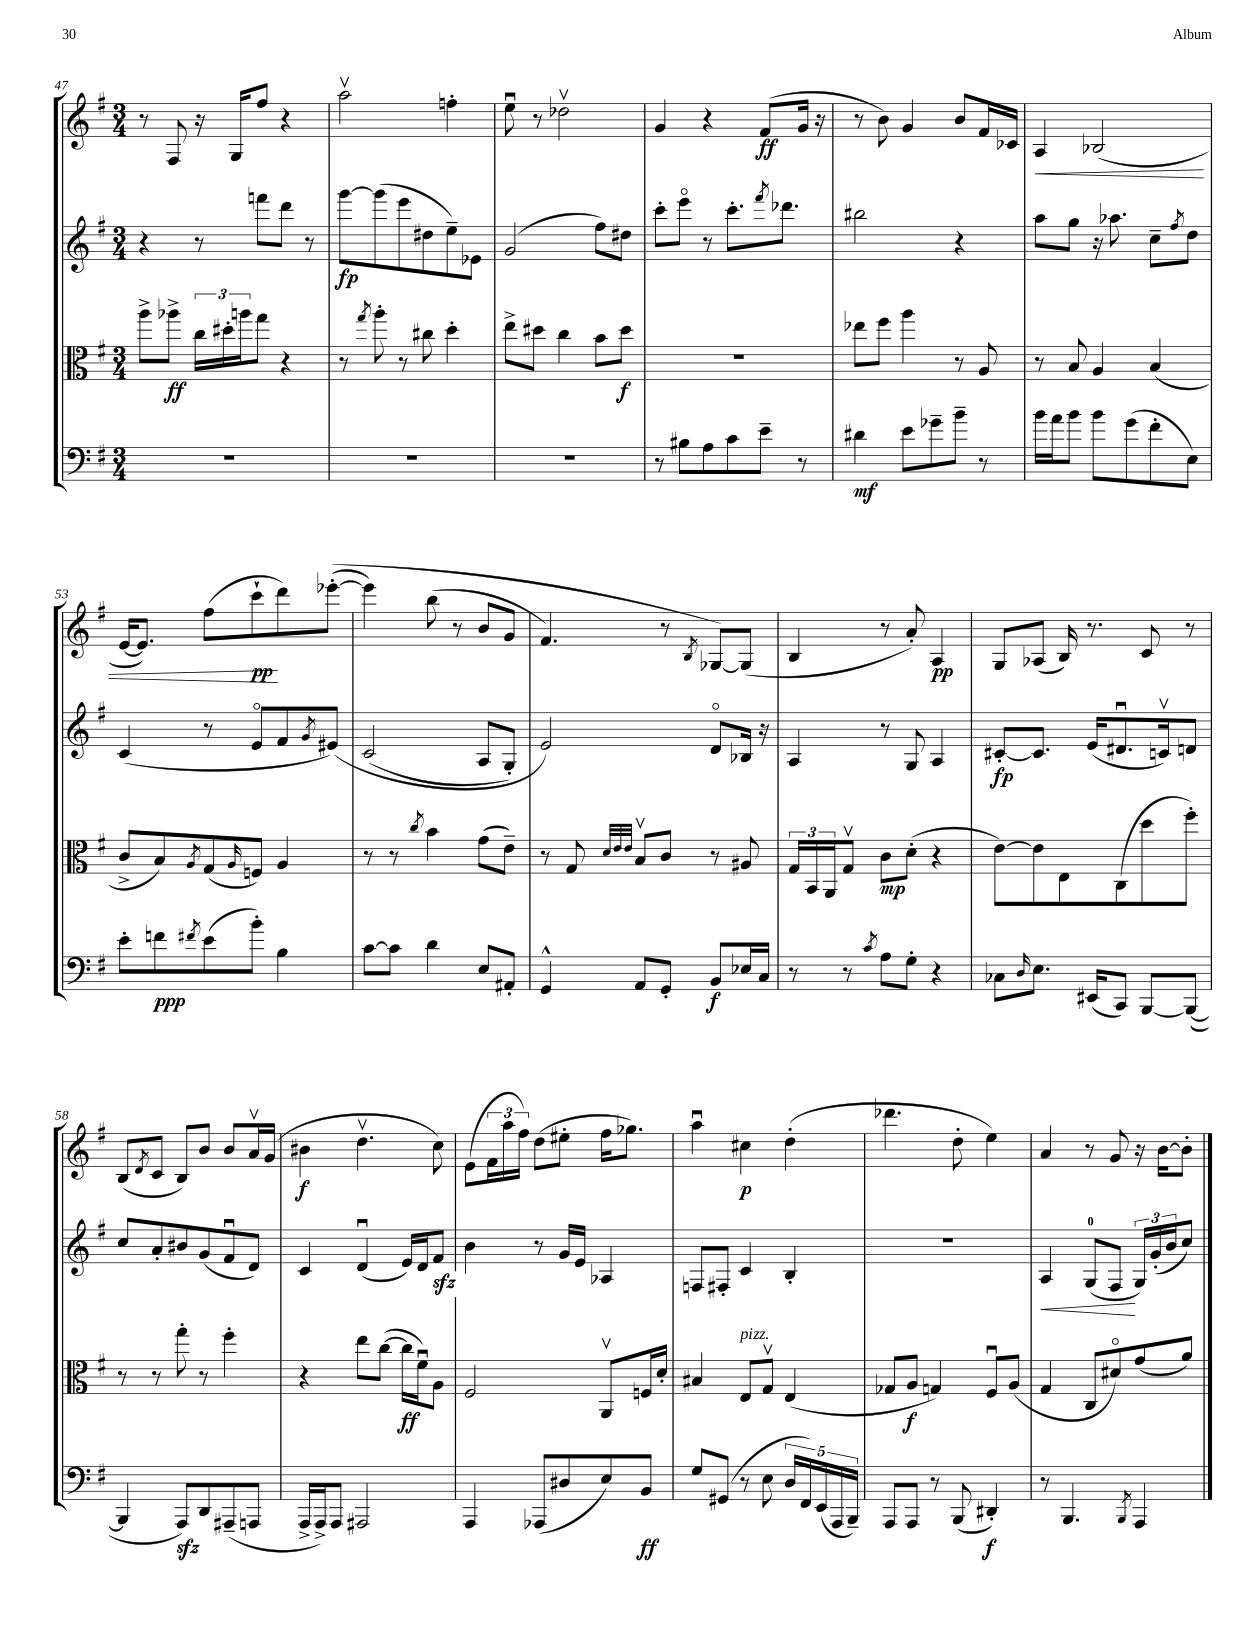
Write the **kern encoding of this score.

**kern	**kern	**kern	**kern
*staff4	*staff3	*staff2	*staff1
*clefF4	*clefC3	*clefG2	*clefG2
*k[f#]	*k[f#]	*k[f#]	*k[f#]
*M3/4	*M3/4	*M3/4	*M3/4
2.r	8aa^\L	4r	8r
.	8aa-^\J	.	8F#/
.	24cc\LL	8r	16r
.	24dd#'\	.	.
.	.	.	16G/LK
.	24aa\J	.	.
.	8gg\J	8fff\L	8ff#/J
.	4r	8ddd\J	4r
.	.	8r	.
=	=	=	=
2.r	8r	[8ggg\L	2aav\
.	8qgg/	.	.
.	8aa'\	(8ggg\]	.
.	8r	8eee\	.
.	8cc#\	8dd#\	.
.	4dd'\	8ee~\)	4ff'\
.	.	8e-\J	.
=	=	=	=
2.r	8ee^\L	(2g/	8eeu\
.	8dd#\J	.	8r
.	4cc\	.	2dd-v\
.	8b\L	8ff#\L)	.
.	8dd#\J	8dd#\J	.
=	=	=	=
8r	2.r	8ccc'\L	4g/
8B#\L	.	8eeeo\J	.
8A\	.	8r	4r
8c\	.	8.ccc'\L	.
8e~\J	.	.	(8f#/L
.	.	8qfff#/	.
.	.	8.ddd-\J	.
8r	.	.	16g/Jk
.	.	.	16r
=	=	=	=
4d#\	8ee-\L	2bb#\	8r
.	8ff#\J	.	8b\)
8e\L	4aa\	.	4g/
8g-~\	.	.	.
8b~\J	8r	4r	8b/L
8r	8A/	.	16f#/L
.	.	.	16c-/JJ
=	=	=	=
16b\LL	8r	8aa\L	4A/
16a\J	.	.	.
8b\J	8B/	8gg\J	.
8b\L	4A/	16r	(2B-/
.	.	8.aa-\	.
(8g\	.	.	.
8f#'\	(4B/	8cc~\L	.
.	.	8qff#/	.
8E\J)	.	8dd\J	.
=	=	=	=
8e'\L	8c^/L	(4c/	[16e/LK
.	.	.	8.e/]J)
8f\	8B/)	.	.
8qf#/	8qA/	.	.
(8e\	(8G/	8r	(8ff#\L
.	16qqA/	.	.
8b'\J)	8F/J)	8eo/L	8ccc`\
4B\	4A/	8f#/	8ddd\)
.	.	8qg/	.
.	.	&(8e#/J)	&(([8eee-'\J
=	=	=	=
[8c\L	8r	(2c/	4eee-\])
8c\]J	8r	.	.
.	8qcc/	.	.
4d\	4b\	.	(8bb\
.	.	.	8r
8E/L	(8g\L	8A/L	8b/L
8AA#'/J	8e~\J)	8G'/J)	8g/J
=	=	=	=
4GG^^/	8r	2e/&)	4.f#/)
.	8G/	.	.
.	32qqd/LLL	.	.
.	32qqe/	.	.
.	32qqe/JJJ	.	.
8AA/L	8Bv/L	.	.
8GG'/J	8c/J	.	8r
.	.	.	8qB/
8BB/L	8r	8do/L	[8G-/L&)
16E-/L	8A#/	16B-/Jk	(8G-/]J
16C/JJ	.	16r	.
=	=	=	=
8r	24G/LL	4A/	4B/
.	24BB/	.	.
.	24AA/J	.	.
8r	8Gv/J	.	.
8qc/	.	.	.
8A\L	8c\L	8r	8r
8G'\J	(8d'\J	8G/	8a'/)
4r	4r	4A/	4A/
=	=	=	=
8C-\L	[8e\L)	[8c#'/L	8G/L
16qqD/	.	.	.
8.E\J	8e\]	8.c#/]J	(8A-/J
.	8E\	.	16B/)
(16EE#/LK	.	(16e/LK	8.r
8CC/J)	(8C\	8.d#u/	.
[8BBB/L	8dd\	.	8c/
.	.	16cv/k)	.
(8BBB/_J	8ff#'\J)	8d/J	8r
=	=	=	=
4BBB/]	8r	8cc/L	(8B/L
.	.	.	8qd/
.	8r	8a'/	8c/J
8AAA/L)	8gg'\	8b#/	8B/L)
8DD/	8r	(8g/	8b/J
(8AAA#~/	4ff#'\	8f#u/	8b/L
8AAA/J	.	8d/J)	16av/L
.	.	.	(16g/JJ
=	=	=	=
16AAA^/LL	4r	4c/	4b#\
16AAA^/J)	.	.	.
8AAA/J	.	.	.
2AAA#/	8ee\L	(4du/	4.ddv\
.	([8cc\J	.	.
.	16cc\]LL	16e/LL)	.
.	16f#u\J)	16d/J	.
.	8A\J	8f#/J	8cc\)
=	=	=	=
4AAA/	2F#/	4b\	(8e\L
.	.	.	24f#\L
.	.	.	24aa\
.	.	.	24ff#\JJ)
(8AAA-/L	.	8r	(8dd\L
8D#/	.	16g/LL	8ee#'\J
.	.	16e/JJ	.
8E/)	8AAv/L	4A-/	16ff#\LK
.	.	.	8.gg-\J)
8BB/J	16F/L	.	.
.	16d'/JJ	.	.
=	=	=	=
8G/L	4B#/	8F/L	4aau\
(8GG#/J	.	8F#'/J	.
8r	8E/L	4c/	4cc#\
8E\	8Gv/J	.	.
20D/LL	(4E/	4B'/	(4dd'\
20FF#/)	.	.	.
(20EE/	.	.	.
20AAA/	.	.	.
20BBB~/JJ)	.	.	.
=	=	=	=
8AAA/L	8G-/L	2.r	4.ddd-\
8AAA/J	8A/J	.	.
8r	4G/)	.	.
(8BBB/	.	.	8dd'\
4DD#'/)	8F#u/L	.	4ee\)
.	(8A/J	.	.
=	=	=	=
8r	4G/	4A/	4a/
4.BBB/	.	.	.
.	8C/L	(8G/L	8r
.	8d#o/)	8F#/J	8g/
8qBBB/	.	.	.
4AAA/	(8g/	24G/LL)	16r
.	.	(24g'/	.
.	.	.	[16b\LK
.	.	24b/J	.
.	8a/J)	8cc/J)	8b'\]J
==	==	==	==
*-	*-	*-	*-
